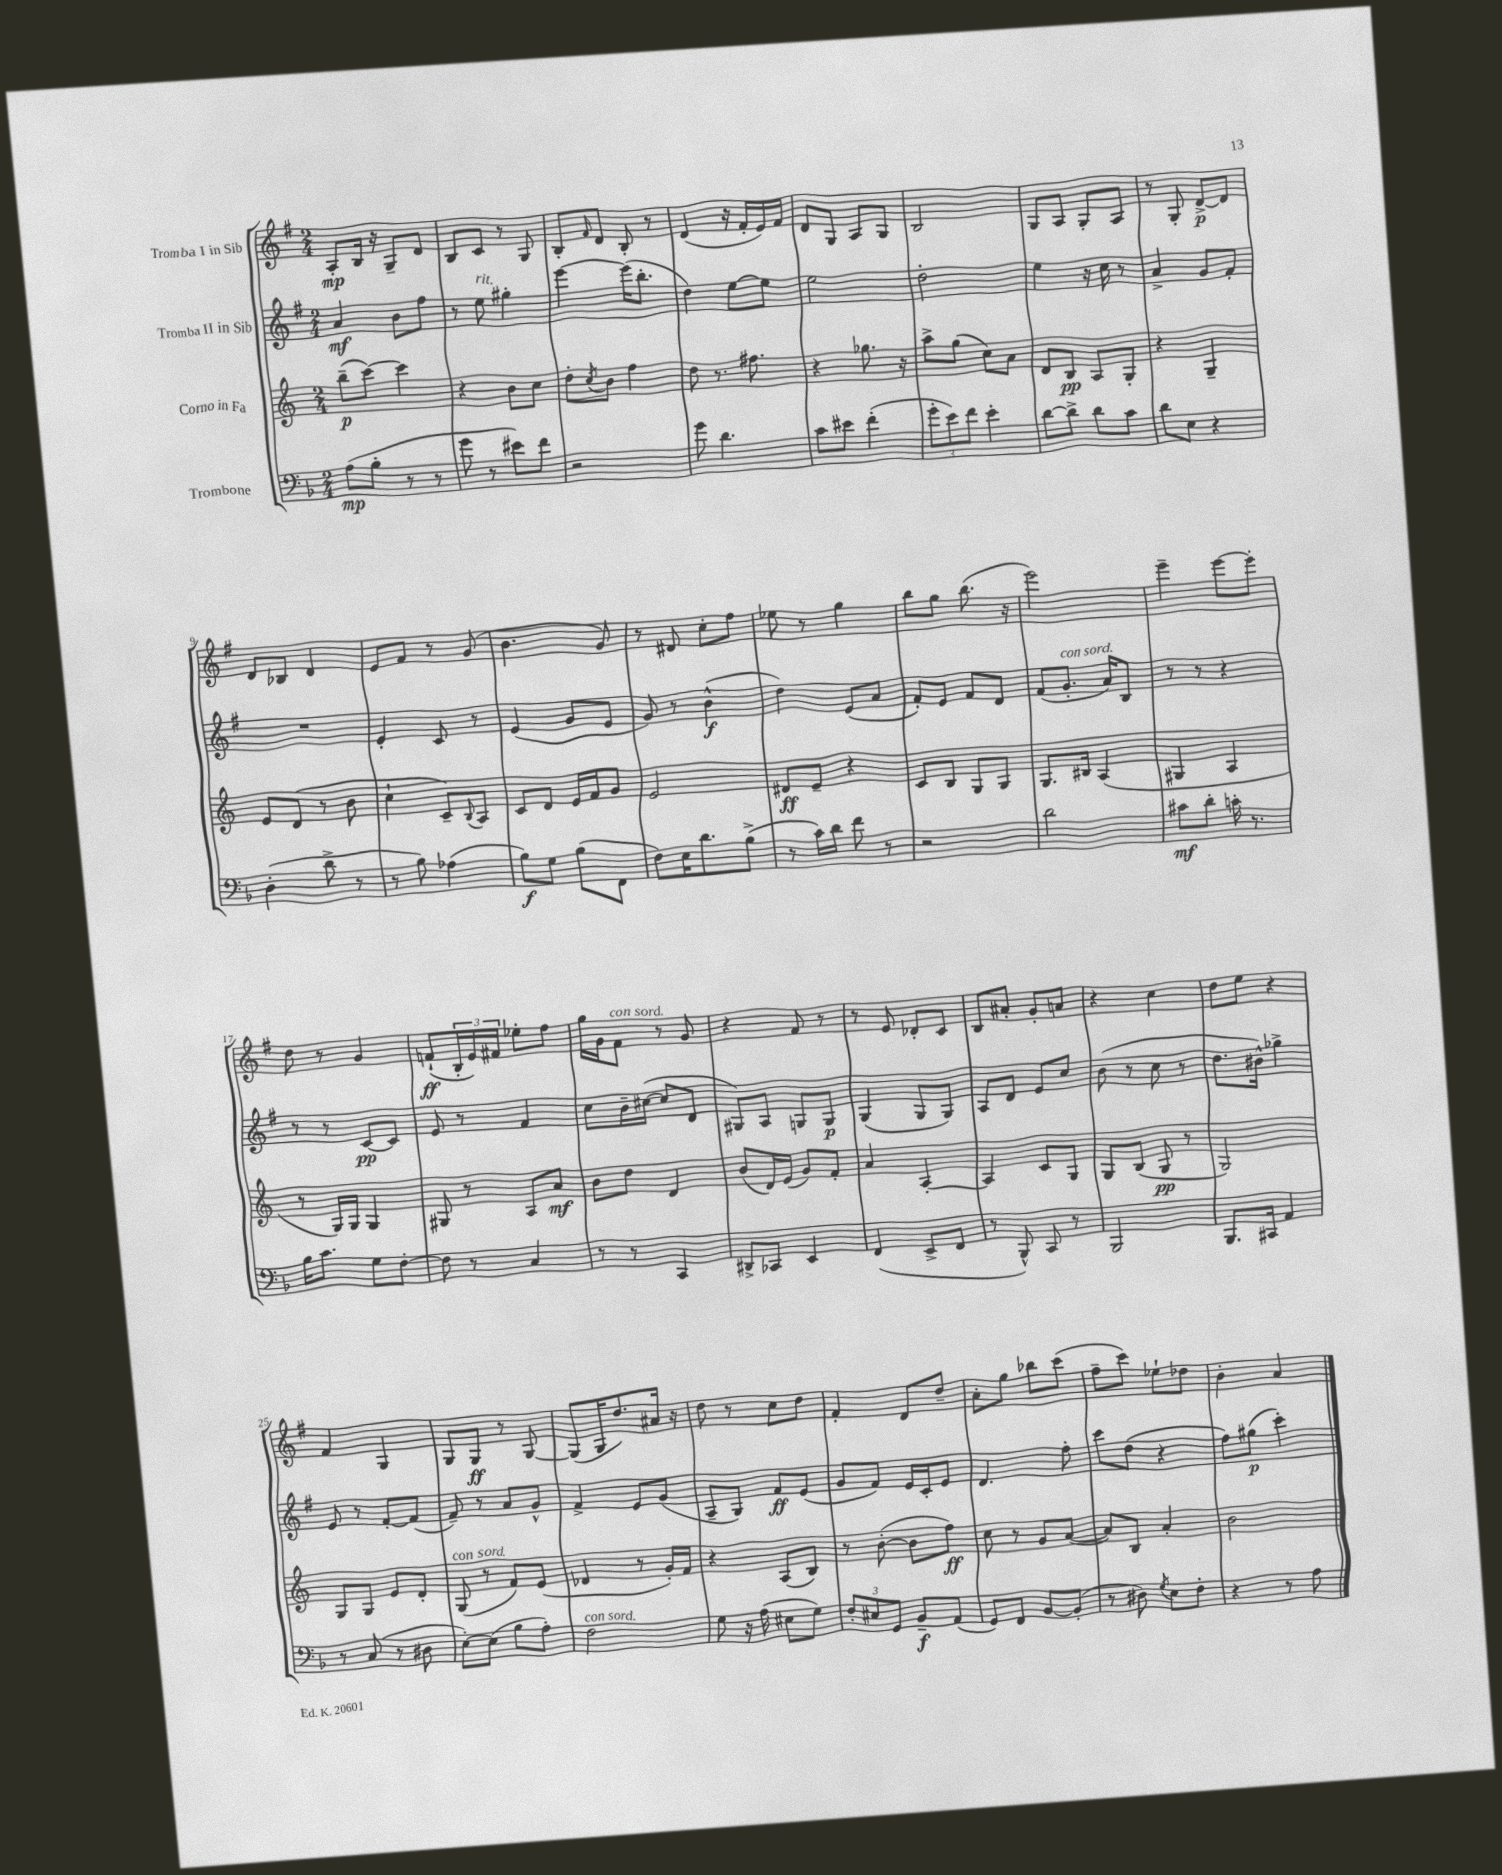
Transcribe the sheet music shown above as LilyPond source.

<<
\new StaffGroup <<
\new Staff = "s0" \with { instrumentName = "Tromba I in Sib" } {
    \clef treble \key g \major \numericTimeSignature \time 2/4
    a8-.\mp b16 r16 g8-- d'8 |
    b8 c'8 r8 g8 |
    b8-. \grace { fis'16 } d'8 b8-. r8 |
    d'4( r16 fis'16-. e'16) fis'16 |
    d'8 g8 a8 g8 |
    b2 |
    g8 a8 g8-. a8 |
    r8 g8-. d'8~->\p d'8 |
    d'8 bes8 d'4 |
    e'8 fis'8 r8 g'8( |
    b'4. g'8) |
    r8 dis'8 c''8-. fis''8 |
    ees''8 r8 g''4 |
    b''8 g''8 b''8.( r16 |
    e'''2) |
    e'''4-- e'''8~ e'''8-. |
    d''8 r8 g'4 |
    f'8-!\ff( \tuplet 3/2 { b16-. e'16) fis'16 } ees''8-. fis''8 |
    g''16 g'16 fis'8^\markup { \italic "con sord." } r8 g'8 |
    r4 fis'8 r8 |
    r8 e'8 des'8-. c'8 |
    b8 ais'8-. g'8-. a'8 |
    r4 c''4 |
    d''8 e''8 r4 |
    fis'4 g4 |
    g8 g8\ff r8 g8~ |
    g8( g16 d''8.) ais'16 r16 |
    d''8 r8 c''8 d''8 |
    fis'4-. d'8 d''8-- |
    a'8-. g''8 bes''8 c'''8( |
    fis''8-- c'''8) ees''8-! des''8 |
    b'4-. a'4 \bar "|." |
}
\new Staff = "s1" \with { instrumentName = "Tromba II in Sib" } {
    \clef treble \key g \major \numericTimeSignature \time 2/4
    a'4\mf b'8 fis''8 |
    r8 e''8^\markup { \italic "rit." } gis''4-. |
    e'''4~ e'''16( b''8.-. |
    d''4) e''8~ e''8 |
    e''2 |
    d''2-. |
    e''4 r16 c''16 r8 |
    a'4-> g'8 fis'8-. |
    R2 |
    e'4-. c'8 r8 |
    e'4( g'8 e'8 |
    g'8) r8 b'4-^\f( |
    d''4) e'8( a'8 |
    fis'8-.) e'8 fis'8 d'8 |
    fis'8( g'8.-.^\markup { \italic "con sord." } a'16) b8 |
    r8 r8 r4 |
    r8 r8 c'8~\pp c'8 |
    e'8 r8 fis'4 |
    c''8 b'16-- cis''16~( cis''8 d'8 |
    gis8) a8 g8 g8\p |
    g4( g8 g8) |
    a8 d'8 e'8 c''8 |
    b'8( r8 c''8 r8 |
    d''8. bis'16-^) ges''4-> |
    e'8 r8 fis'8~-. fis'8( |
    fis'8--) r8 a'8 g'8-^ |
    fis'4-> e'8 g'8( |
    a8-- g8) fis'8\ff e'8( |
    g'8 fis'8) e'16 c'16-. e'8 |
    d'4. fis''8-. |
    c'''8 d''8( r4 |
    fis''8) gis''8\p( c'''4-.) \bar "|." |
}
\new Staff = "s2" \with { instrumentName = "Corno in Fa" } {
    \clef treble \key c \major \numericTimeSignature \time 2/4
    b''8--\p( c'''8~) c'''4 |
    r4 b'8 c''8 |
    d''8-. \acciaccatura { c''8 } b'8 f''4 |
    d''8 r8. fis''8. |
    r4 ges''8. r16 |
    a''8-> g''8( c''8) a'8 |
    d'8 b8\pp a8 g8-. |
    r4 g4-- |
    e'8 d'8( r8 b'8 |
    c''4-! c'8--) \appoggiatura { b8 } a8 |
    c'8 d'8 e'16 f'16 g'8 |
    e'2 |
    dis'8\ff e'8-- r4 |
    c'8 b8 g8 g8 |
    g8. bis16 a4( |
    gis4 a4 |
    r8 g16) g16 g4 |
    gis8 r8 a8 a'8\mf |
    b'8 d''8 d'4 |
    b'8( d'16) e'16( g'8) f'8-. |
    a'4 a4~-. |
    a4 c'8 g8 |
    g8 b8( g8\pp r8 |
    g2) |
    g8 g8 e'8 d'8-. |
    g8^\markup { \italic "con sord." }( r8 f'8) e'8( |
    des'4 r8 g'16-.) f'16 |
    r4 a8( b8) |
    r8 b'8~-.( b'8 f''8\ff) |
    c''8 r8 g'8 a'8~( |
    a'8) b8 a'4-. |
    b'2 \bar "|." |
}
\new Staff = "s3" \with { instrumentName = "Trombone" } {
    \clef bass \key f \major \numericTimeSignature \time 2/4
    a8\mp( bes8-. r8 r8 |
    g'8 r8 eis'8) f'8 |
    r2 |
    g'8 d'4. |
    c'8 eis'8 f'4-.( |
    \tuplet 3/2 { g'8-. e'8) f'8 } e'4-. |
    d'8~ d'8-> d'8 c'8 |
    d'8 e8 r4 |
    d4-.( d'8-> r8 |
    r8 bes8) aes4( |
    bes8\f) g8 bes8( f,8 |
    f8) e16 d'8. bes8->( |
    r8 c'16) d'16 f'8 r8 |
    r2 |
    d'2 |
    cis'8\mf d'8-. c'16-. r8. |
    bes16 c'8. g8 f8~-. |
    f8 r8 c4 |
    r8 r8 c,4 |
    dis,8-> ces,8 e,4 |
    f,4( e,8-> f,8 |
    r8 bes,,8-^) c,8 r8 |
    bes,,2 |
    bes,,8. cis,16 a,4 |
    r8 c8( r8 dis8 |
    e8~-.) e8( bes8 a8-.) |
    f2^\markup { \italic "con sord." } |
    g8 r16 a16( eis8 g8) |
    \tuplet 3/2 { f8-. eis8 g,8 } bes,8--\f a,8( |
    g,8) f,8 bes,8~ bes,8-.( |
    r8 dis8) \acciaccatura { g8 } e8 f8-. |
    r4 r8 a8 \bar "|." |
}
>>
>>
